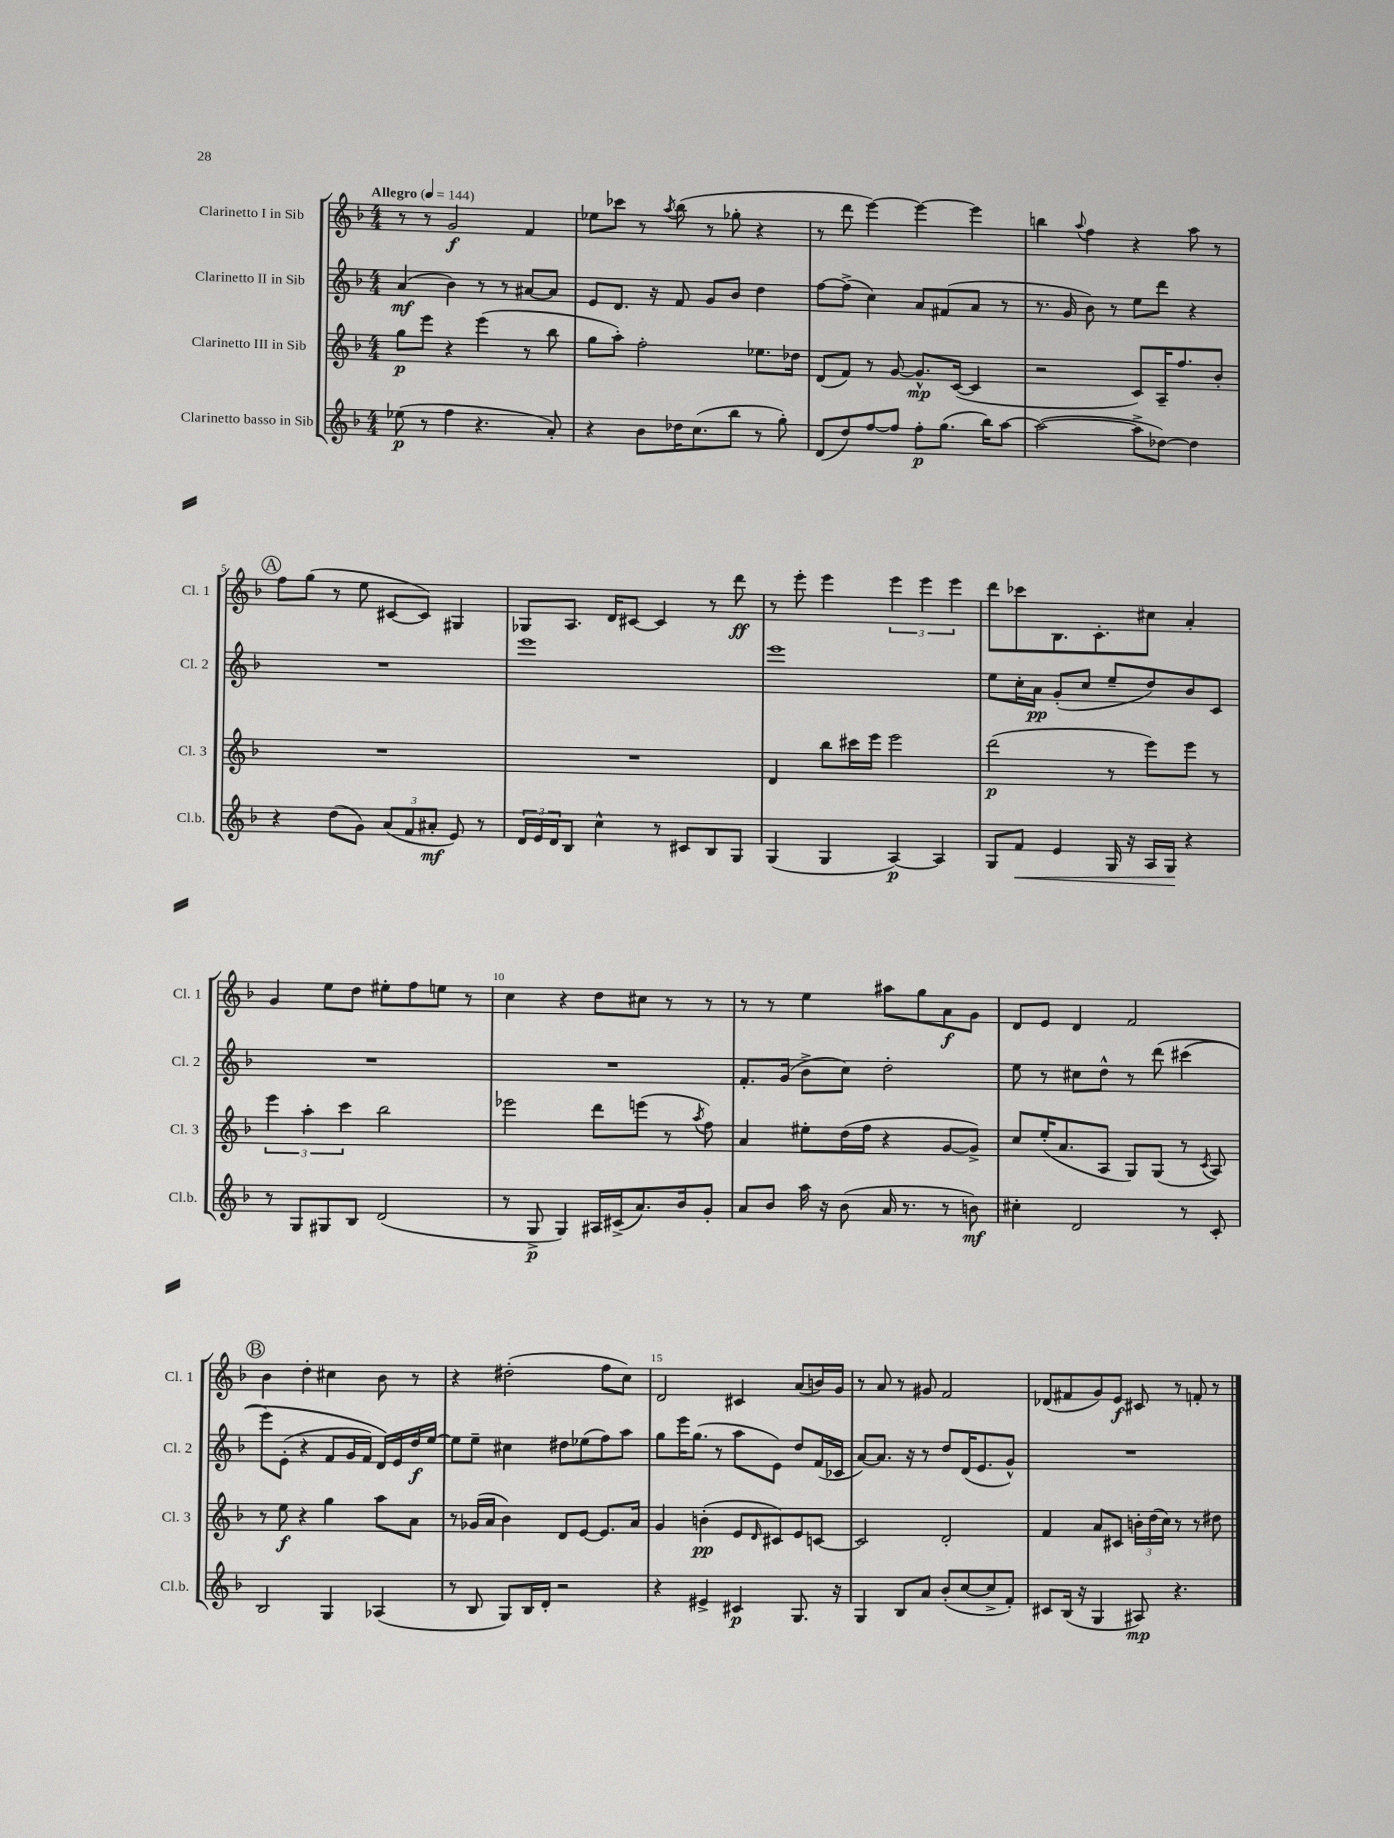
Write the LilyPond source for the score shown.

<<
\new StaffGroup <<
\new Staff = "s0" \with { instrumentName = "Clarinetto I in Sib" shortInstrumentName = "Cl. 1" } {
    \clef treble \key f \major \numericTimeSignature \time 4/4 \tempo "Allegro" 4 = 144
    r8 r8 g'2\f f'4 |
    ees''8 ces'''8 r8 \acciaccatura { a''8 } bes''8( r8 ges''8-. r4 |
    r8 d'''8 e'''4~) e'''4~ e'''4 |
    b''4 \appoggiatura { a''8 } f''4 r4 a''8 r8 |
    \mark \markup { \circle "A" } f''8 g''8( r8 e''8 cis'8~ cis'8) gis4 |
    ges8 a8. d'16 cis'8~ cis'4 r8 d'''8\ff |
    r8 e'''8-. e'''4 \tuplet 3/2 { e'''4 e'''4 e'''4 } |
    d'''8 ces'''8 bes8. c'8.-. cis''8 a'4-. |
    g'4 e''8 d''8 eis''8-. f''8 e''8 r8 |
    c''4 r4 d''8 cis''8 r8 r8 |
    r8 r8 e''4 ais''8 g''8 a'8\f g'8 |
    d'8 e'8 d'4 f'2 |
    \mark \markup { \circle "B" } bes'4 d''4-. cis''4 bes'8 r8 |
    r4 dis''2-.( f''8 c''8) |
    d'2 cis'4 a'8( b'16) g'16 |
    r8 a'8 r8 gis'8 f'2 |
    des'8( fis'8 g'8) e'8\f cis'8 r8 f'8-. r8 \bar "|." |
}
\new Staff = "s1" \with { instrumentName = "Clarinetto II in Sib" shortInstrumentName = "Cl. 2" } {
    \clef treble \key f \major \numericTimeSignature \time 4/4
    a'4\mf( bes'4) r8 r8 ais'8~ ais'8 |
    e'8 d'8. r16 f'8 g'8 bes'8 d''4 |
    f''8~ f''8->( c''4) a'8 fis'8( a'8 r8 |
    r8. g'16 bes'8) r8 e''8 d'''8 r4 |
    \mark \markup { \circle "A" } R1 |
    e'''1 |
    e'''1 |
    e''8 c''16-. a'16\pp g'8-.( c''8 e''8-- d''8) bes'8 c'8 |
    R1 |
    R1 |
    f'8.-. g'16( bes'8-> c''8) d''2-. |
    e''8 r8 cis''8 d''8-^ r8 d'''8( cis'''4\( |
    \mark \markup { \circle "B" } e'''8) e'8-.( r4 f'8 g'16 f'16) d'16\) e'16 d''16\f e''16~ |
    e''8 e''8-- cis''4 dis''8 ees''8( f''8) a''8 |
    g''8 e'''16 g''8.( r8 a''8 e'8) d''8 f'16( ces'16 |
    a'8~) a'8. r16 r8 d''8 d'16( e'8. g'8-^) |
    R1 \bar "|." |
}
\new Staff = "s2" \with { instrumentName = "Clarinetto III in Sib" shortInstrumentName = "Cl. 3" } {
    \clef treble \key f \major \numericTimeSignature \time 4/4
    g''8\p e'''8 r4 e'''4( r8 bes''8 |
    g''8 a''8-.) f''2-. ees''8. des''16 |
    d'8( f'8) r8 g'8~ g'8.-^\mp c'16~( c'4 |
    r2 c'8) a16-- f''8. bes'8-. |
    \mark \markup { \circle "A" } R1 |
    R1 |
    d'4 bes''8 cis'''16 e'''16 e'''2 |
    d'''2\p( r8 e'''8) e'''8 r8 |
    \tuplet 3/2 { e'''4 a''4-. c'''4 } bes''2 |
    ees'''2 d'''8 e'''8( r8 \acciaccatura { a''8 } f''8) |
    a'4 eis''8-. d''16( f''16 r4 g'8~ g'8->) |
    c''8 e''16-.( a'8. a8 g8) g8( r8 \acciaccatura { c'8 } a8) |
    \mark \markup { \circle "B" } r8 e''8\f r4 g''4 a''8 a'8 |
    r8 ges'16( a'16 bes'4) d'8 e'8~ e'8. a'16 |
    g'4 b'4-.\pp( e'8 \grace { d'16 } cis'8) e'8 c'8~ |
    c'2 d'2-. |
    f'4 a'8 cis'8 \tuplet 3/2 { b'16-. d''16( c''16) } r8 r8 dis''8 \bar "|." |
}
\new Staff = "s3" \with { instrumentName = "Clarinetto basso in Sib" shortInstrumentName = "Cl.b." } {
    \clef treble \key f \major \numericTimeSignature \time 4/4
    ees''8\p( r8 f''4 r4. a'8-.) |
    r4 bes'8 des''16 c''8.( bes''8 r8 g''8-.) |
    d'8( d''8) f''8~ f''8 f''8-.\p g''8.( bes''16) a''8~ |
    a''2~( a''8-> des''8~) des''4 |
    \mark \markup { \circle "A" } r4 d''8( g'8) \tuplet 3/2 { a'8( f'8 ais'8-.\mf } e'8) r8 |
    \tuplet 3/2 { d'16 e'16 d'16 } bes8 c''4-^ r8 cis'8 bes8 g8 |
    g4( g4 a4~\p) a4 |
    g8 f'8\< e'4 g16 r16 a16 g16\! r4 |
    r8 g8 gis8 bes8 d'2( |
    r8 g8->\p g4) ais16 cis'16->( a'8.) bes'16 g'8-. |
    a'8 bes'8 a''16 r16 bes'8( a'16 r8. r8 b'8\mf) |
    cis''4-. d'2 r8 c'8-. |
    \mark \markup { \circle "B" } bes2 g4 aes4( |
    r8 bes8 g8) bes16 d'16-. r2 |
    r4 eis'4-> cis'4\p g8. r16 |
    g4 bes8 a'8 bes'8-.( c''8~ c''8-> f'8-.) |
    cis'8 bes16( r16 g4 ais8\mp) r4. \bar "|." |
}
>>
>>
\layout { \context { \Score \override BarNumber.break-visibility = ##(#f #t #t) barNumberVisibility = #(every-nth-bar-number-visible 5) } }
